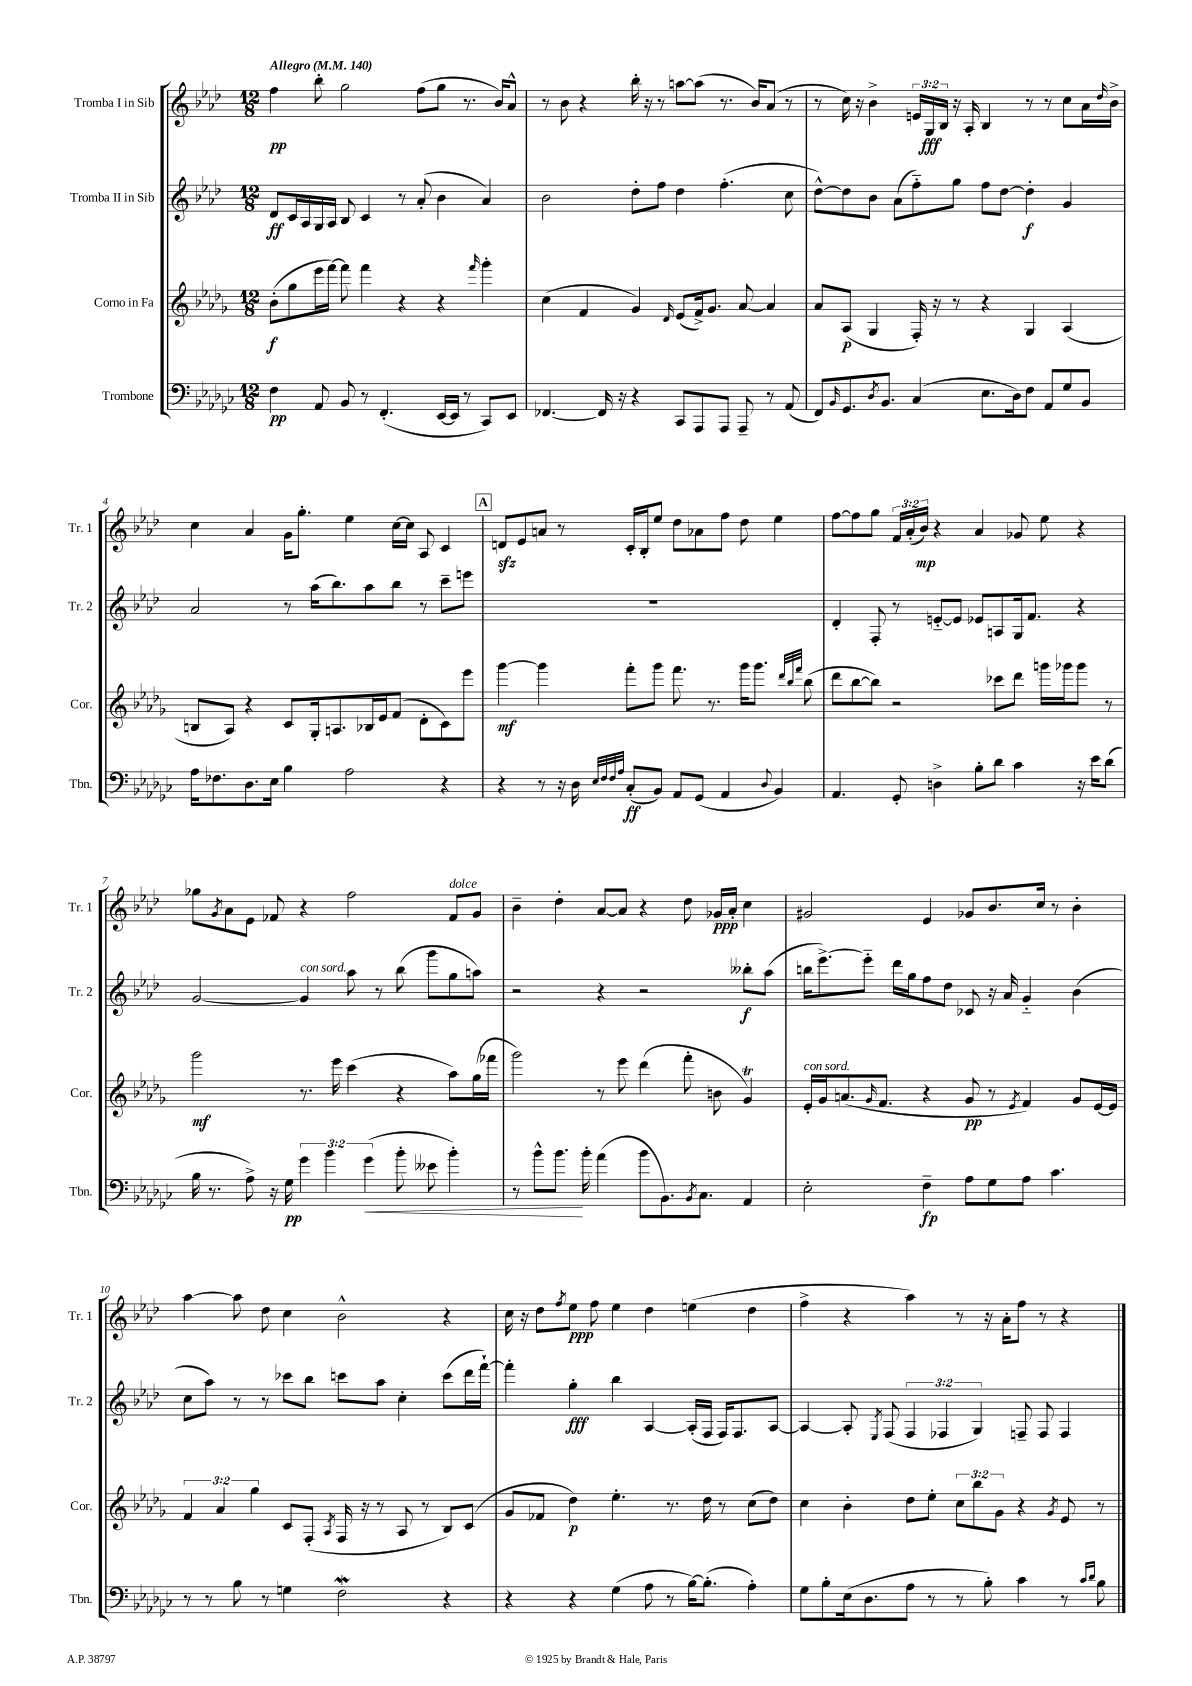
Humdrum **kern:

**kern	**kern	**kern	**kern
*staff4	*staff3	*staff2	*staff1
*clefF4	*clefG2	*clefG2	*clefG2
*k[b-e-a-d-g-c-]	*k[b-e-a-d-g-]	*k[b-e-a-d-]	*k[b-e-a-d-]
*M12/8	*M12/8	*M12/8	*M12/8
*MM140	*MM140	*MM140	*MM140
4F	(8b-'	8d-	4ff
.	8gg-	16c	.
.	.	16A-	.
8AA-	16eee-	16G	8bb-'
.	[16fff)	16A-	.
8BB-	8fff]	8B-	2gg
8r	4fff	4c	.
(4.FF'	.	.	.
.	4r	8r	.
.	.	(8a-'	(8ff
[16EE-	4r	4b-	8gg
16EE-]	.	.	.
8r	.	.	8.r
.	16qqfff	.	.
8CC-)	4ggg-'	4a-)	.
.	.	.	16b-)
8EE-	.	.	8a-^^
=	=	=	=
[4.FF-	(4cc	2b-	8r
.	.	.	8b-
.	4f	.	4r
16FF-]	.	.	.
16r	.	.	.
4r	4g-)	8dd-'	16bb-'
.	.	.	16r
.	.	8ff	8r
.	16qqd-	.	.
8CC-	(8e-	4dd-	[8aa
8AAA-	16f^)	.	(8aa]
.	8.g-	.	.
8AAA-	.	(4.ff'	8.r
8AAA-~	[8a-	.	.
.	.	.	16b-)
8r	4a-]	.	(8a-
(8AA-	.	8cc	8r
=	=	=	=
8FF)	8a-	[8dd-^^)	8r
16qqBB-	.	.	.
8.GG-	(8A-	8dd-]	16cc)
.	.	.	16r
.	4G-	8b-	4b-^
8qD-	.	.	.
8.BB-	.	.	.
.	.	(8a-	.
(4C-	16F')	8ff'~)	24e
.	.	.	24G
.	16r	.	.
.	.	.	24B-
.	8r	8gg	16r
.	.	.	16A-'
8.E-	4r	8ff	4B-
.	.	[8dd-	.
16D-)	.	.	.
8F	4G-	4dd-']	8r
8AA-	.	.	8r
8G-	(4A-	4g	8cc
8BB-	.	.	16a-
.	.	.	16qqdd-
.	.	.	16b-^
=	=	=	=
16A-	8B	2a-	4cc
8.F-	.	.	.
.	8A-)	.	.
8.D-	4r	.	4a-
16E-	.	.	.
4B-	8c	8r	16g
.	.	.	8.gg'
.	16G-'	(16aa-	.
.	8.A	8.bb-)	.
2A-	.	.	4ee-
.	16B-	8aa-	.
.	16e-	.	.
.	(8f	8bb-	[16cc
.	.	.	16cc]
.	8d-'	8r	8A-
4r	8c)	8ccc~	4c
.	8eee-	8eee	.
=	=	=	=
4r	[4ggg-	1.r	8d
.	.	.	8e-
8r	4ggg-]	.	8a
16r	.	.	8r
16D-	.	.	.
32qqE-	.	.	.
32qqF	.	.	.
32qqF	.	.	.
32qqA-	.	.	.
(8C-'	8fff'	.	16c'
.	.	.	16B-'
8BB-)	8ggg-	.	8ee-
8AA-	8.fff	.	8dd-
(8GG-	.	.	8a-
.	8.r	.	.
4AA-	.	.	8ff
.	16ggg-	.	8dd-
.	8.ggg-	.	.
8qqD-	.	.	.
4BB-)	.	.	4ee-
.	32qqddd-	.	.
.	32qqbb-	.	.
.	32qqfff	.	.
.	(8bb-	.	.
=	=	=	=
4.AA-	8ddd-	4d-'	[8ff
.	[8bb-	.	8ff]
.	8bb-])	8F'	8gg
8GG-'	2r	8r	24f
.	.	.	(24a-'
.	.	.	24b-)
4D^	.	[8e'~	4r
.	.	8e]	.
8B-'	.	8e-	4a-
8d-	8ccc-	8A	.
4c-	8ddd-	16G	8g-
.	.	8.f	.
.	16ggg	.	8ee-
.	16ggg-	.	.
16r	8ggg-	4r	4r
16e-	.	.	.
(8d-	8r	.	.
=	=	=	=
16B-	2ggg-	[2g	8gg-
8.r	.	.	.
.	.	.	8qg
.	.	.	8a-
8A-^)	.	.	8e-
16r	.	.	8f-
16G-	.	.	.
6g-	8.r	4g]	4r
6b-	.	.	.
.	16eee-	.	.
.	(4ccc	8aa-	2ff
(6g-	.	.	.
.	.	8r	.
8b-'	4r	(8bb-	.
8e--	.	8ggg	.
4b-')	8aa-)	8gg	8f-
.	(16gg-	8aa)	8g
.	16fff-	.	.
=	=	=	=
8r	2ggg-)	2r	4b-~
8b-^^	.	.	.
8.b-	.	.	4dd-'
16b-'	.	.	.
(4a-	8r	4r	[8a-
.	8eee-	.	8a-]
8b-	(4ddd-	2r	4r
8.BB-)	.	.	.
.	8fff'	.	8dd-
8qBB-	.	.	.
8.C-	.	.	.
.	8b	.	16g-
.	.	.	16a-'
4AA-	4g-)	8bb--'	4cc
.	.	(8aa-	.
=	=	=	=
2E-'	16e-'	16bb	2g#
.	16g-	[8.eee-^)	.
.	(8.a	.	.
.	.	8eee-'~]	.
.	16qqg-	.	.
.	8.f	.	.
.	.	16ddd-	.
.	.	16gg	.
4F~	4r	8ff	4e-
.	.	8dd-	.
8A-	8g-	8c-	8g-
8G-	8r	16r	8.b-
.	.	16a-	.
.	8qe-	.	.
8A-	4f)	4g'~	.
.	.	.	16cc
4.c-	.	.	8r
.	8g-	(4b-	4b-'
.	[16e-	.	.
.	16e-]	.	.
=	=	=	=
8r	6f	8cc	[4aa-
8r	.	8aa-)	.
.	6a-	.	.
8B-	.	8r	8aa-]
.	6gg-	.	.
8r	.	8r	8dd-
4G	8c	8ccc-	4cc
.	(8F'	8bb-	.
.	8qA-	.	.
2F	16F	8ccc	2b-^^
.	16r	.	.
.	8r	8aa-	.
.	8A-	4cc'	.
.	8r	.	.
4r	8B-)	(8ccc	4r
.	(8c	16ddd-	.
.	.	[16fff`)	.
=	=	=	=
4r	8g-	4fff']	16cc
.	.	.	16r
.	8f-	.	8dd-
.	.	.	8qff
4r	4dd-)	4gg'	8ee-
.	.	.	8ff
(4G-	4.ee-'	4bb-	4ee-
8A-	.	[4A-	4dd-
8r	8.r	.	.
[16B-)	.	(16A-']	(4ee
(8.B-']	16dd-	16F	.
.	8r	16F)	.
.	.	8.F	.
4A-')	(8cc	.	4dd-
.	8dd-)	[8A-	.
=	=	=	=
8G-	4cc	4A-_	4ff^
8B-'	.	.	.
(16E-	4b-'	8A-']	4r
8.D-	.	.	.
.	.	8qE-	.
.	.	(8F	.
8A-	8dd-	6F	4aa-)
8r	8ee-'	.	.
.	.	6F-	.
8r	12cc	.	8r
.	12bb-	6G)	.
8B-')	.	.	16r
.	12g-	.	.
.	.	.	16a-'
4c-	4r	8F~	8ff
.	.	8F	8r
.	8qg-	.	.
8r	8e-	4F	4r
16qqc-	.	.	.
16qqd-	.	.	.
8B-	8r	.	.
==	==	==	==
*-	*-	*-	*-
